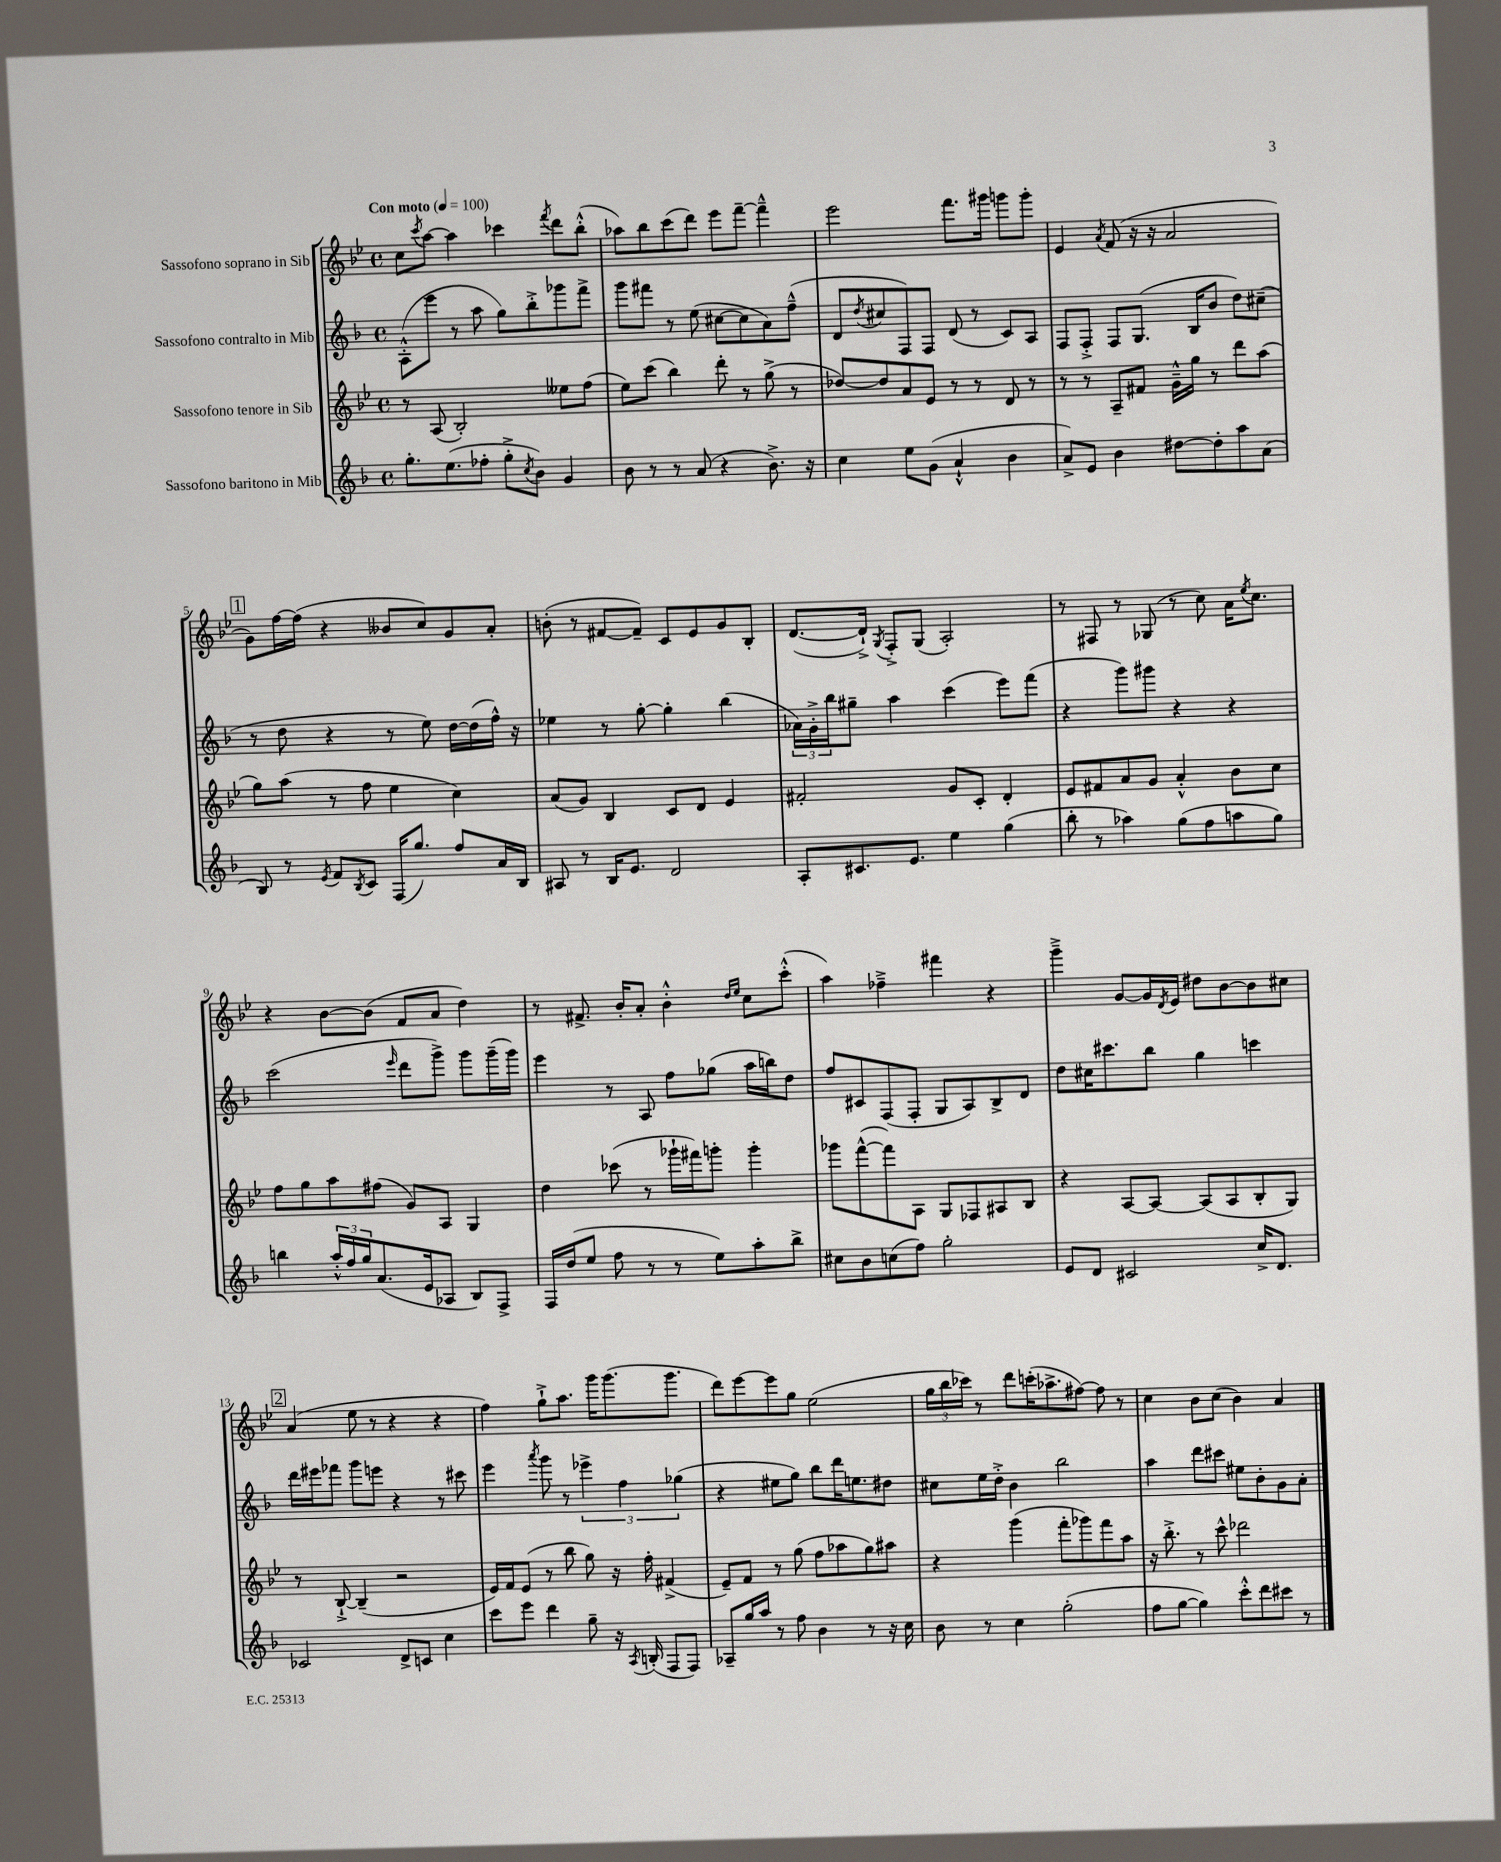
<<
\new StaffGroup <<
\new Staff = "s0" \with { instrumentName = "Sassofono soprano in Sib" } {
    \clef treble \key bes \major \defaultTimeSignature \time 4/4 \tempo "Con moto" 4 = 100
    c''8 \acciaccatura { c'''8 } a''8~ a''4 ces'''4 \acciaccatura { f'''8 } d'''8 bes''8-.-^( |
    aes''8) bes''8 c'''8( d'''8) ees'''8 f'''8~-- f'''4---^ |
    ees'''2 f'''8. gis'''16 g'''8 g'''8-. |
    ees'4 \acciaccatura { a'8 } f'8( r16 r16 a'2 |
    \mark \markup { \box "1" } g'8) f''16~ f''16( r4 beses'8 c''8) g'8 a'8-. |
    b'8-.( r8 fis'8~ fis'8--) c'8 ees'8 g'8 bes8-. |
    d'8.~( d'16-!->) \acciaccatura { g8 } f8-.-> g8( a2-.) |
    r8 fis8 r8 ges8( r8 c''8) a'16 \acciaccatura { ees''8 } c''8. |
    r4 bes'8~ bes'8( f'8 a'8 d''4) |
    r8 fis'8.-> bes'16-. a'8-. bes'4-.-^ \grace { d''16 ees''16 } c''8 c'''8-.-^( |
    a''4) fes''4---> fis'''4 r4 |
    g'''4---> g'8~ g'16 \acciaccatura { d'8 } ees'16 dis''8 bes'8~ bes'8 cis''8 |
    \mark \markup { \box "2" } a'4( ees''8 r8 r4 r4 |
    f''4) g''8-!-> a''8. g'''16 g'''8.( g'''8. |
    d'''8) ees'''8~ ees'''8 g''8 ees''2( |
    \tuplet 3/2 { g''16 bes''16 ces'''16) } r8 d'''8 c'''16-.( aes''8.-> fis''8~) fis''8 r8 |
    c''4 bes'8 c''8( bes'4) a'4 \bar "|." |
}
\new Staff = "s1" \with { instrumentName = "Sassofono contralto in Mib" } {
    \clef treble \key f \major \defaultTimeSignature \time 4/4
    a8-.-^( e'''8 r8 a''8 g''8) bes''8-.-> ges'''8 f'''8-> |
    g'''8 fis'''8 r8 e''8( cis''8~ cis''8 a'8) f''8---^( |
    d'8 \acciaccatura { d''8 } cis''8 f8) f8 d'8( r8 c'8) a8 |
    f8 f8-.-> f8 g8.( bes16 bes'8 d''8) cis''8--( |
    \mark \markup { \box "1" } r8 d''8 r4 r8 e''8) d''16~ d''16( f''16-^) r16 |
    ees''4 r8 g''8~-. g''4-. bes''4( |
    \tuplet 3/2 { aes'16) g'16-.-> bes''16 } gis''8-- a''4 c'''4( e'''8) f'''8( |
    r4 g'''8) gis'''8 r4 r4 |
    c'''2( \grace { e'''16 } d'''8 g'''8->) g'''8 g'''16--( g'''16) |
    e'''4 r8 a8 f''8 ges''8( a''16 b''16) d''8 |
    f''8 cis'8 f8( f8-. g8 a8) bes8-> d'8 |
    d''8 cis''16 cis'''8. bes''8 g''4 c'''4 |
    \mark \markup { \box "2" } d'''16 eis'''16 fes'''8 g'''8 e'''8 r4 r8 cis'''8 |
    e'''4 \acciaccatura { a'''8 } g'''8 r8 \tuplet 3/2 { ees'''4-> f''4 ges''4( } |
    r4 eis''8 g''8) bes''8 d'''16 e''8. dis''8 |
    cis''8 e''16 d''16-.-> bes'4 bes''2 |
    a''4 d'''8 cis'''8 eis''8 bes'8-. g'8 a'8-. \bar "|." |
}
\new Staff = "s2" \with { instrumentName = "Sassofono tenore in Sib" } {
    \clef treble \key bes \major \defaultTimeSignature \time 4/4
    r8 a8( bes2-.) eeses''8 f''8( |
    ees''8) c'''8( bes''4) d'''8-. r8 g''8->( r8 |
    des''8~) des''8 a'8 ees'8 r8 r8 d'8 r8 |
    r8 r8 a8-- fis'8 g'16---^ g''16 r8 d'''8 a''8( |
    \mark \markup { \box "1" } g''8) a''8( r8 f''8 ees''4 c''4) |
    a'8( g'8) bes4 c'8 d'8 ees'4 |
    fis'2-. g'8 c'8-. d'4-. |
    ees'8 fis'8 a'8 g'8 a'4-.-^ bes'8 c''8 |
    f''8 g''8 a''8 fis''8( g'8) a8 g4 |
    d''4 ces'''8( r8 ges'''16-! fis'''16) g'''8-. g'''4-. |
    ges'''8 f'''8~-^( f'''8) a8 g8 fes8 ais8 bes8 |
    r4 a8~ a8~ a8( a8 bes8-. g8) |
    \mark \markup { \box "2" } r8 bes8~-!-> bes4--( r2 |
    ees'16) f'16 ees'8( r8 bes''8 g''8) r16 f''16-. fis'4->( |
    ees'8--) f'8 r8 g''8( f''8 aes''8 g''8) ais''8 |
    r4 g'''4( f'''8-. ges'''8) f'''8 a''8 |
    r16 bes''8.-.-> r8 c'''8-^ des'''2 \bar "|." |
}
\new Staff = "s3" \with { instrumentName = "Sassofono baritono in Mib" } {
    \clef treble \key f \major \defaultTimeSignature \time 4/4
    g''8.-. e''8.( fes''8-. g''8-.-> \acciaccatura { c''8 } bes'8) g'4 |
    bes'8 r8 r8 a'8( r4 bes'8.->) r16 |
    c''4 e''8 g'8( a'4-!-^ bes'4 |
    a'8->) e'8 bes'4 dis''8~ dis''8-. a''8 a'8( |
    \mark \markup { \box "1" } bes8) r8 \acciaccatura { e'8 } f'8 \acciaccatura { bes8 } c'8 f16( g''8.) f''8 a'16 bes16 |
    ais8 r8 bes16 e'8. d'2 |
    a8-. cis'8. e'8. e''4 g''4( |
    bes''8-. r8 aes''4) g''8( f''8 a''8 g''8) |
    b''4 \tuplet 3/2 { a''16-.-^ f''16 g''16 } a'8.( e'16 aes8 bes8) f8-> |
    f16 d''16( e''8 f''8 r8 r8 e''8) a''8-. bes''8-> |
    cis''8 bes'8 c''8( f''8) g''2-. |
    e'8 d'8 cis'2 c''16-> d'8. |
    \mark \markup { \box "2" } ces'2 d'8-> c'8 c''4 |
    c'''8 e'''8 d'''4 g''8-- r16 \acciaccatura { a8 } b16-.( f8 f8) |
    aes8-- g''16 a''16 r8 f''8 bes'4 r8 r16 c''16 |
    bes'8 r8 c''4 g''2-.( |
    f''8 g''8~ g''4) c'''8-.-^ d'''8 cis'''8 r8 \bar "|." |
}
>>
>>
